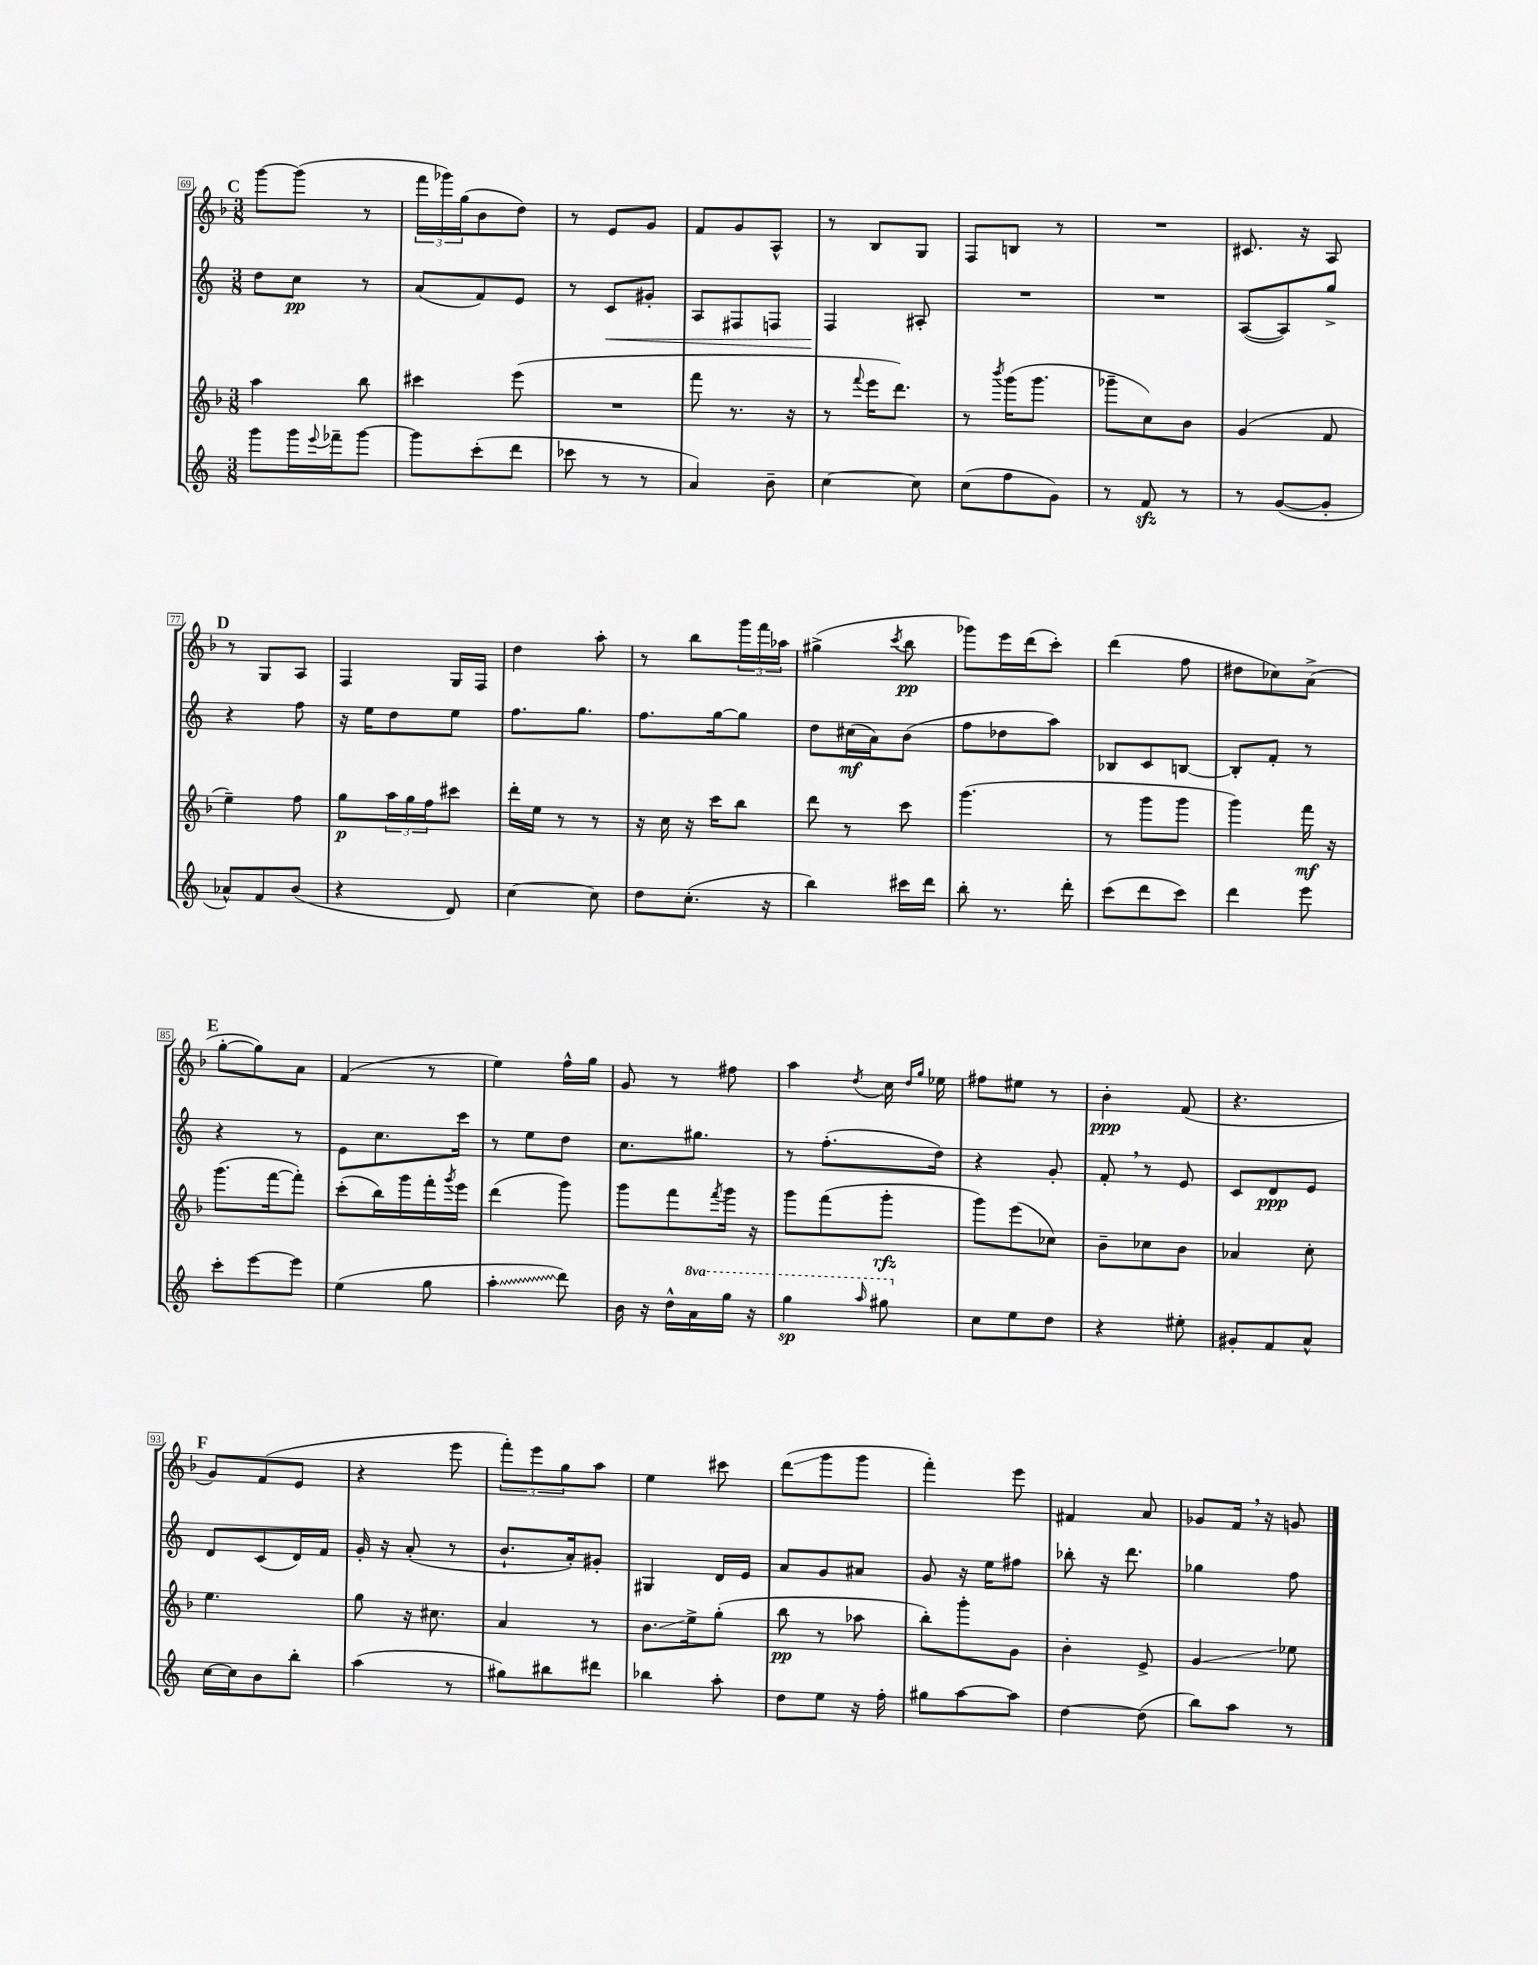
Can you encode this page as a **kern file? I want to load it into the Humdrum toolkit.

**kern	**kern	**kern	**kern
*staff4	*staff3	*staff2	*staff1
*clefG2	*clefG2	*clefG2	*clefG2
*k[]	*k[b-]	*k[]	*k[b-]
*M3/8	*M3/8	*M3/8	*M3/8
8ggg	4aa	8dd	[8ggg
16ggg	.	8cc	(8ggg]
8qqeee	.	.	.
16fff-~	.	.	.
[8ggg	8bb-	8r	8r
=	=	=	=
8ggg]	4ccc#	(8a	24fff
.	.	.	24ggg-)
.	.	.	(24gg
(8ccc'	.	8f)	8b-
8ddd	(8eee	8e	8dd)
=	=	=	=
8ccc-	4.r	8r	8r
8r	.	8c	8e
8r	.	8g#'	8g
=	=	=	=
4a)	8fff	8A	8f
.	8.r	8F#	8g
8b~	.	8F	8A^^
.	16r	.	.
=	=	=	=
[4cc	8r	4F	8r
.	8qqfff	.	.
.	16eee	.	8B-
.	8.ddd)	.	.
8cc]	.	8A#'	8G
=	=	=	=
(8cc	8r	4.r	8F
.	8qbbb-	.	.
8ff	(16ggg	.	8B
.	8.ggg	.	.
8g)	.	.	8r
=	=	=	=
8r	8ggg-~	4.r	4.r
8f	8cc)	.	.
8r	8b-	.	.
=	=	=	=
8r	(4g	([8A	8.c#
([8g	.	8A])	.
.	.	.	16r
8g']	8f	8gg^	8A
=	=	=	=
8a-^^)	4ee~)	4r	8r
8f	.	.	8G
(8b	8ff	8ff	8A
=	=	=	=
4r	8gg	16r	4F
.	.	16ee	.
.	24aa	8dd	.
.	24gg	.	.
.	24ff	.	.
8d)	8ccc#	8ee	16G
.	.	.	16F
=	=	=	=
[4cc	16ddd'	8.ff	4dd
.	16ee	.	.
.	8r	.	.
.	.	8.gg	.
8cc]	8r	.	8aa'
=	=	=	=
8dd	16r	8.ff	8r
.	16cc	.	.
(8.cc'	16r	.	8bb-
.	16ccc	[16gg	.
.	8bb-	8gg]	24ggg
.	.	.	24fff
16r	.	.	.
.	.	.	24aa-
=	=	=	=
4bb)	8ddd	8dd	(4gg#^
.	8r	(16cc#	.
.	.	16a)	.
.	.	.	8qccc
16ccc#	8ccc	(8b	8bb-
16ddd	.	.	.
=	=	=	=
8bb'	(4.ggg	8ff	8ggg-)
8.r	.	8dd-	16eee
.	.	.	(16ddd
.	.	8aa)	8ccc')
16ddd'	.	.	.
=	=	=	=
(8ccc	8r	8B-	(4ddd
8ddd	8ggg	8c	.
8ccc)	8ggg	[8B	8ff
=	=	=	=
4ddd	4ggg)	8B']	8dd#
.	.	8f'	8cc-)
8eee	16fff	8r	(8a^
.	16r	.	.
=	=	=	=
8ccc'	(8.ggg	4r	[8gg'
[8eee	.	.	8gg])
.	[16fff	.	.
8eee]	8fff'])	8r	8a
=	=	=	=
(4ee	(8ccc'	8e	(4f
.	16bb-)	8.cc	.
.	16ggg	.	.
8gg	16fff'	.	8r
.	8qggg	.	.
.	16eee	16ccc	.
=	=	=	=
4aa'	(4ddd	8r	4ee)
.	.	8ee	.
8ddd)	8ggg)	8dd	16ff^^
.	.	.	16gg
=	=	=	=
16b	8ggg	8.cc	8g
16r	.	.	.
16dd^^	8fff	.	8r
16aa	.	8.gg#	.
.	8qfff	.	.
16ggg	16ggg	.	8ff#
16r	16r	.	.
=	=	=	=
4ggg	8ggg	8r	4aa
.	(8fff	(8.ff'	.
16qqaaa	.	.	8qdd
8ggg#	8ggg'	.	16cc
.	.	.	16qqdd
.	.	.	16qqgg
.	.	16dd)	16ee-
=	=	=	=
8cc	8ggg)	4r	8ff#
8ee	(8eee	.	8ee#
8dd	8cc-)	8g'	8r
=	=	=	=
4r	8b-~	8f'	4b-'
.	8cc-	8r	.
8ee#'	8b-	8e	(8f
=	=	=	=
8g#'	4a-	8c	4.r
8f	.	8d	.
8a^^	8cc'	8e	.
=	=	=	=
[16cc	4.ee	8d	8g)
16cc]	.	.	.
8b	.	(8c	(8f
8bb'	.	16d)	8e
.	.	16f	.
=	=	=	=
(4aa	8gg	16g'	4r
.	.	16r	.
.	16r	(8a'	.
.	8.cc#	.	.
8r	.	8r	8eee
=	=	=	=
8gg#)	4a	8.b`	12fff')
.	.	.	12eee
8bb#	.	.	.
.	.	.	12gg
.	.	16a')	.
8ddd#	8r	8g#'	8aa
=	=	=	=
4bb-	8.b-	4G#	4ee
.	16ee^	.	.
8aa'	(8gg'	16d	8ccc#
.	.	16e	.
=	=	=	=
8dd	8bb-	8a	(8ddd
8ee	8r	8g	8ggg
16r	8aa-	8a#	8ggg
16ff'	.	.	.
=	=	=	=
8gg#	8bb-')	8g	4fff')
[8aa	8ggg'	16r	.
.	.	16ee	.
8aa]	8g	8ff#	8eee
=	=	=	=
[4dd	4b-'	8bb-'	4f#
.	.	16r	.
.	.	8.ddd	.
(8dd]	8e^	.	8a
=	=	=	=
8bb)	4g	4gg-	8g-
8aa	.	.	16f
.	.	.	16r
8r	8ee-	8ff	8g
==	==	==	==
*-	*-	*-	*-
